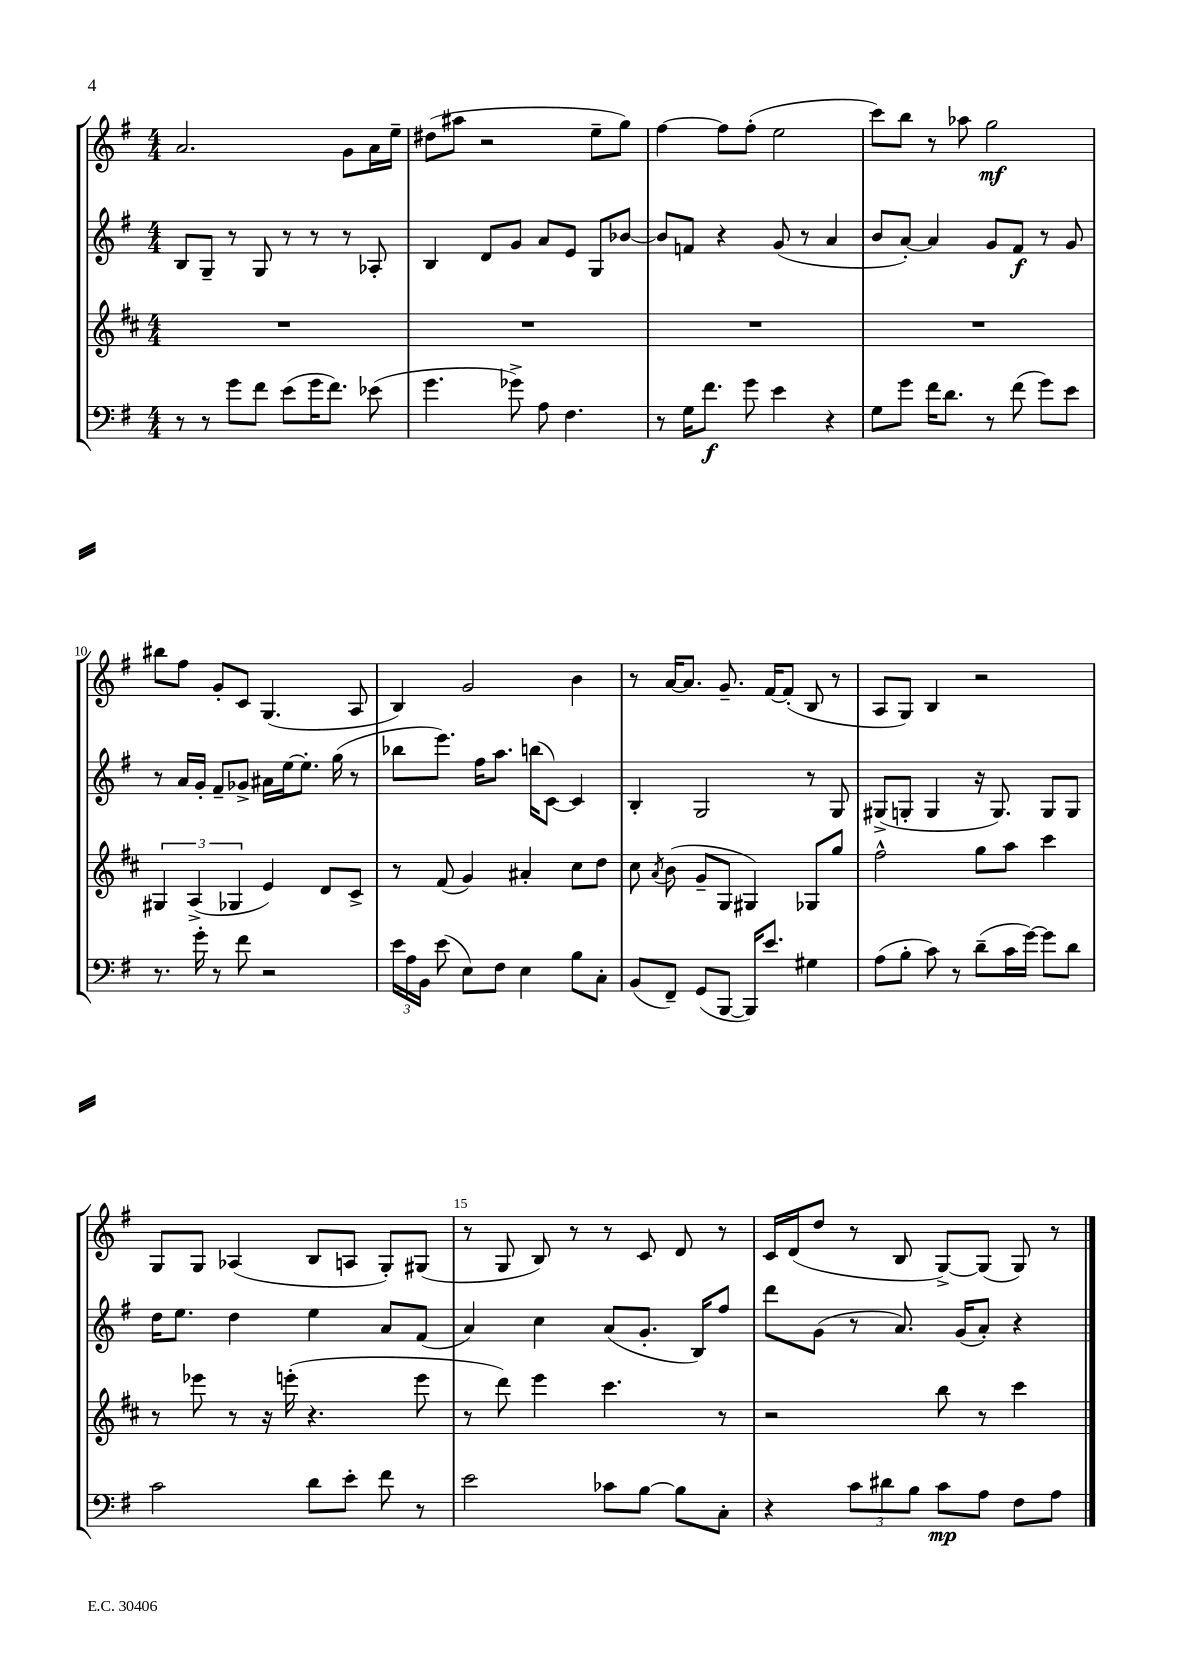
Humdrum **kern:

**kern	**dynam	**kern	**kern	**dynam	**kern	**dynam
*part4	*part4	*part3	*part2	*part2	*part1	*part1
*staff4	*staff4	*staff3	*staff2	*staff2	*staff1	*staff1
*clefF4	*	*clefG2	*clefG2	*	*clefG2	*
*k[f#]	*	*k[f#c#]	*k[f#]	*	*k[f#]	*
*M4/4	*	*M4/4	*M4/4	*	*M4/4	*
=6	=6	=6	=6	=6	=6	=6
8r	.	1r	8B/L	.	2.a/	.
8r	.	.	8G~/J	.	.	.
8g\L	.	.	8r	.	.	.
8f#\J	.	.	8G/	.	.	.
(8e\L	.	.	8r	.	.	.
16g\K	.	.	8r	.	.	.
8.f#\J)	.	.	.	.	.	.
.	.	.	8r	.	8g\L	.
(8e-X\	.	.	8A-X'/	.	16a\L	.
.	.	.	.	.	16ee~\JJ	.
=7	=7	=7	=7	=7	=7	=7
4.g\	.	1r	4B/	.	(8dd#X\L	.
.	.	.	.	.	8aa#X\J	.
.	.	.	8d/L	.	2r	.
8g-X^\)	.	.	8g/J	.	.	.
8A\	.	.	8a/L	.	.	.
4.F#\	.	.	8e/J	.	.	.
.	.	.	8G/L	.	8ee~\L	.
.	.	.	[8b-X/J	.	8gg\J)	.
=8	=8	=8	=8	=8	=8	=8
8r	.	1r	8b-/L]	.	[4ff#\	.
16G\KL	.	.	8fn/J	.	.	.
8.f#\J	f	.	.	.	.	.
.	.	.	4r	.	8ff#\L]	.
8g\	.	.	.	.	(8ff#'\J	.
4e\	.	.	(8g/	.	2ee\	.
.	.	.	8r	.	.	.
4r	.	.	4a/	.	.	.
=9	=9	=9	=9	=9	=9	=9
8G\L	.	1r	8b/L	.	8ccc\L)	.
8g\J	.	.	[8a'/J)	.	8bb\J	.
16f#\KL	.	.	4a/]	.	8r	.
8.d\J	.	.	.	.	.	.
.	.	.	.	.	8aa-X\	.
8r	.	.	8g/L	.	2gg\	mf
(8f#\	.	.	8f#/J	f	.	.
8g\L)	.	.	8r	.	.	.
8e\J	.	.	8g/	.	.	.
!!LO:LB:g=z
=10	=10	=10	=10	=10	=10	=10
8.r	.	6G#X/	8r	.	8bb#X\L	.
.	.	.	16a/LL	.	8ff#\J	.
.	.	(6A^/	.	.	.	.
16g'\	.	.	16g'/JJ	.	.	.
8r	.	.	8f#~/L	.	8g'/L	.
.	.	6G-X/	.	.	.	.
8f#\	.	.	8g-X^/J	.	8c/J	.
2r	.	4e/)	16a#X\LL	.	(4.G/	.
.	.	.	[16ee\J	.	.	.
.	.	.	8.ee'\J]	.	.	.
.	.	8d/L	.	.	.	.
.	.	.	(16gg\	.	.	.
.	.	8c#^/J	8r	.	8A/	.
=11	=11	=11	=11	=11	=11	=11
24e\LL	.	8r	8bb-X\L	.	4B/)	.
24A\	.	.	.	.	.	.
24BB\JJ	.	.	.	.	.	.
(8e\	.	(8f#/	8.eee\J)	.	.	.
8E\L)	.	4g/)	.	.	2g/	.
.	.	.	16ff#\KL	.	.	.
8F#\J	.	.	8.aa\J	.	.	.
4E\	.	4a#X'/	.	.	.	.
.	.	.	(16bbn\KL	.	.	.
.	.	.	[8c\J)	.	.	.
8B\L	.	8cc#\L	4c/]	.	4b\	.
8C'\J	.	8dd\J	.	.	.	.
=12	=12	=12	=12	=12	=12	=12
(8BB/L	.	8cc#\	4B'/	.	8r	.
.	.	8qa/	.	.	.	.
8FF#~/J)	.	(8b\	.	.	[16a/KL	.
.	.	.	.	.	8.a/J]	.
(8GG/L	.	8g~/L	2G/	.	.	.
[8BBB/J	.	8G/J	.	.	8.g~/	.
16BBB/KL])	.	4G#X/)	.	.	.	.
8.e/J	.	.	.	.	[16f#/KL	.
.	.	.	.	.	(8f#'/J]	.
4G#X\	.	8G-X/L	8r	.	8B/	.
.	.	8gg/J	8G/	.	8r	.
=13	=13	=13	=13	=13	=13	=13
(8A\L	.	2ff#^^\	(8G#X^/L	.	8A/L	.
8B'\J	.	.	8Gn'/J	.	8G/J)	.
8c\)	.	.	4G/	.	4B/	.
8r	.	.	.	.	.	.
(8d~\L	.	8gg\L	16r	.	2r	.
.	.	.	8.G/)	.	.	.
16c\L	.	8aa\J	.	.	.	.
[16g\JJ)	.	.	.	.	.	.
8g\L]	.	4ccc#\	8G/L	.	.	.
8d\J	.	.	8G/J	.	.	.
!!LO:LB:g=z
=14	=14	=14	=14	=14	=14	=14
2c\	.	8r	16dd\KL	.	8G/L	.
.	.	.	8.ee\J	.	.	.
.	.	8eee-X\	.	.	8G/J	.
.	.	8r	4dd\	.	(4A-X/	.
.	.	16r	.	.	.	.
.	.	(16eeen'\	.	.	.	.
8d\L	.	4.r	4ee\	.	8B/L	.
8e'\J	.	.	.	.	8An/J	.
8f#\	.	.	8a/L	.	8G'/L)	.
8r	.	8eee\	(8f#/J	.	(8G#X/J	.
=15	=15	=15	=15	=15	=15	=15
2e\	.	8r	4a/)	.	8r	.
.	.	8ddd\)	.	.	8G/	.
.	.	4eee\	4cc\	.	8B/)	.
.	.	.	.	.	8r	.
8c-X\L	.	4.ccc#\	(8a/L	.	8r	.
[8B\J	.	.	8.g'/J	.	8c/	.
8B\L]	.	.	.	.	8d/	.
.	.	.	16B/KL)	.	.	.
8C'\J	.	8r	8ff#/J	.	8r	.
=16	=16	=16	=16	=16	=16	=16
4r	.	2r	8ddd\L	.	16c/LL	.
.	.	.	.	.	(16d/J	.
.	.	.	(8g\J	.	8dd/J	.
12c\L	.	.	8r	.	8r	.
12d#X\	.	.	.	.	.	.
.	.	.	8.a/)	.	8B/	.
12B\J	.	.	.	.	.	.
8c\L	mp	8bb\	.	.	[8G^/L)	.
.	.	.	(16g/KL	.	.	.
8A\J	.	8r	8a'/J)	.	(8G/J]	.
8F#\L	.	4ccc#\	4r	.	8G/)	.
8A\J	.	.	.	.	8r	.
==	==	==	==	==	==	==
*-	*-	*-	*-	*-	*-	*-
